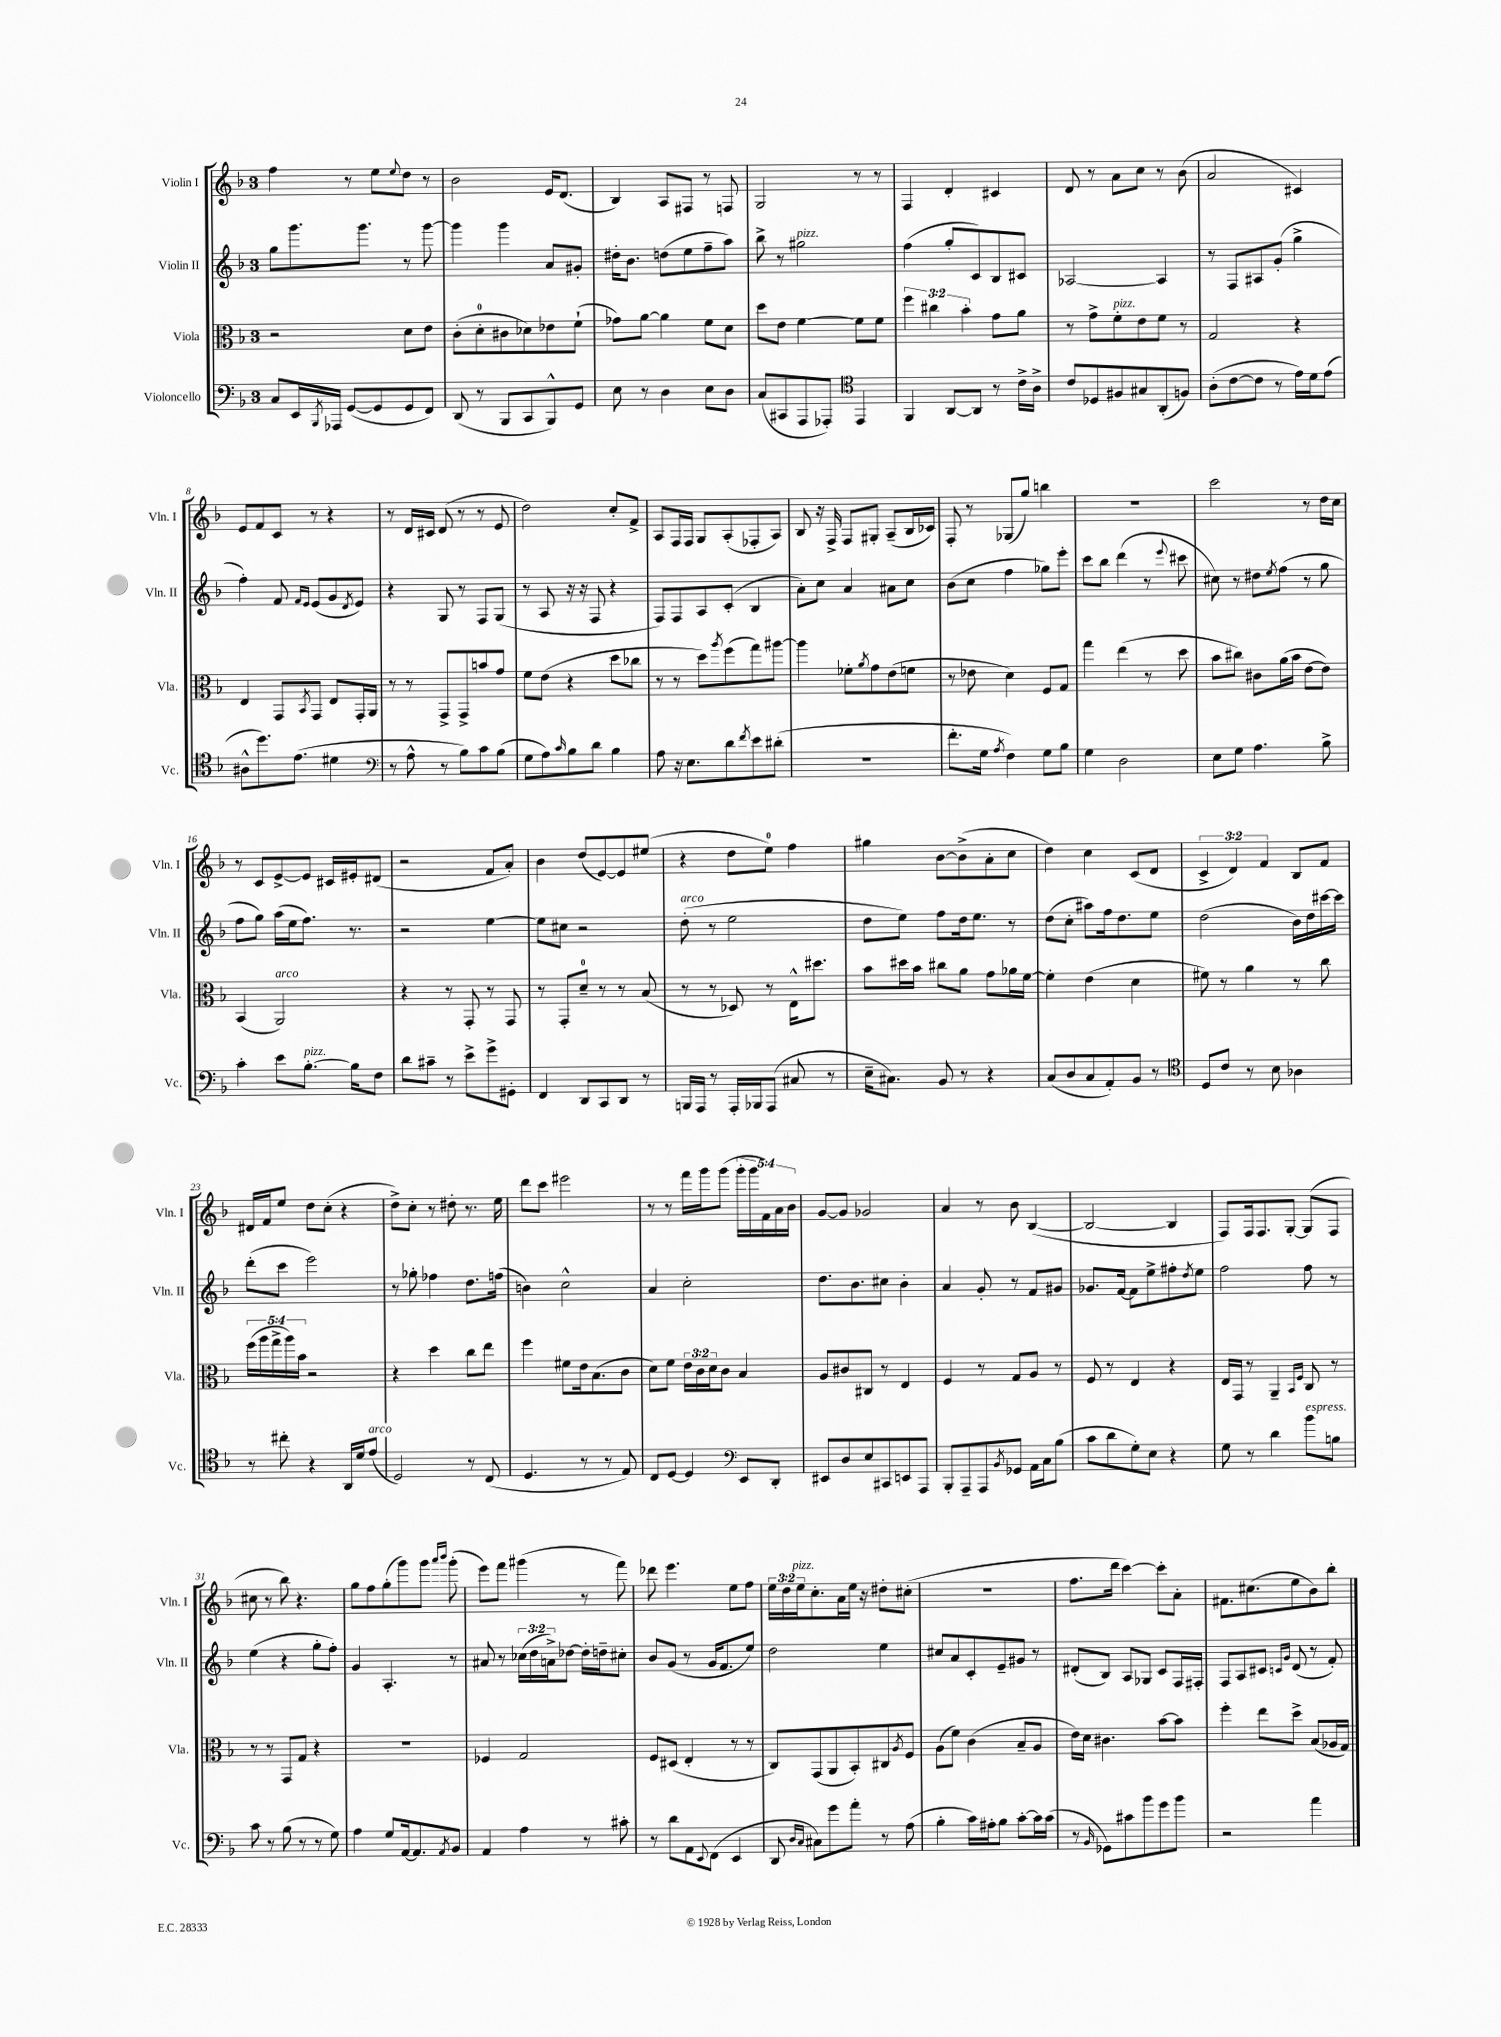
<<
\new StaffGroup <<
\new Staff = "s0" \with { instrumentName = "Violin I" shortInstrumentName = "Vln. I" } {
    \clef treble \key f \major \once \override Staff.TimeSignature.style = #'single-digit \time 3/4 \override Staff.TupletNumber.text = #tuplet-number::calc-fraction-text
    f''4 r8 e''8 \appoggiatura { e''8 } d''8 r8 |
    bes'2 e'16 d'8.( |
    bes4) a8 fis8 r8 f8 |
    g2 r8 r8 |
    f4 d'4-. cis'4 |
    d'8 r8 a'8 c''8 r8 bes'8( |
    a'2 cis'4) |
    e'8 f'8 c'8 r8 r4 |
    r8 d'16 cis'16 d'8( r8 r8 e'8 |
    d''2) c''8-. f'8-> |
    a8 f16 f16 g8 a8-.( fes8-. a8) |
    bes8 r16 f16-> f8 gis8-. a8--( bes16 ces'16) |
    f8-. r8 ges8( g''8) b''4 |
    R2. |
    c'''2 r8 d''16 c''16 |
    r8 c'8 e'8~-> e'8 cis'16 eis'16-. dis'8( |
    r2 f'8 a'8-.) |
    bes'4 d''8( e'8~) e'8 eis''8( |
    r4 d''8 e''8-0) f''4 |
    gis''4 bes'8~ bes'8->( a'8-. c''8 |
    d''4) c''4 c'8( d'8 |
    \tuplet 3/2 { c'4-> d'4) f'4 } bes8 f'8 |
    dis'16 f'16 e''8 d''8 c''8-.( r4 |
    d''8->) c''8-. r8 dis''8-. r8. e''16 |
    d'''8 c'''8 eis'''2 |
    r8 r8 f'''16 g'''16 g'''8( \tuplet 5/4 { g'''16-. g'''16 f'16) a'16 bes'16 } |
    g'8~ g'8 ges'2 |
    a'4 r8 bes'8 bes4~( |
    bes2~ bes4 |
    f8) f16 f8. g8~-. g8( f8 |
    cis''8 r8 bes''8) r4. |
    g''8 f''8 g''8-.( g'''8) g'''8 \grace { a'''16 bes'''16 } g'''8-.( |
    e'''8) f'''8 gis'''4( r8 f'''8) |
    des'''8 e'''4. e''8 f''8 |
    \tuplet 3/2 { e''16 d''16 e''16^\markup { \italic "pizz." } } c''8.-. a'16 e''16 r16 dis''8-. cis''8-.( |
    R2. |
    f''8. d'''16 c'''4~) c'''8-. a'8-. |
    fis'8. cis''8.( e''8 bes'8) bes''8-. \bar "|." |
}
\new Staff = "s1" \with { instrumentName = "Violin II" shortInstrumentName = "Vln. II" } {
    \clef treble \key f \major \once \override Staff.TimeSignature.style = #'single-digit \time 3/4 \override Staff.TupletNumber.text = #tuplet-number::calc-fraction-text
    g''8 g'''8. g'''8. r8 g'''8~ |
    g'''4 g'''4 a'8 gis'8-. |
    dis''16-. bes'8. d''8( e''8 f''8-- a''8) |
    bes''8-> r8 gis''2^\markup { \italic "pizz." } |
    f''4( g''8-. c'8) bes8 cis'8 |
    aes2~ aes4 |
    r8 f8 ais8 g'8-.( g''4-> |
    f''4-.) f'8 \grace { f'16 e'16 } e'8( g'8 \acciaccatura { d'8 } e'8) |
    r4 g8 r8 f8 g8( |
    r8 a8 r16 r16 f8 r4 |
    f8) f8 a8 c'8-.( bes4 |
    a'8-.) c''8 a'4 ais'8 c''8 |
    bes'8( c''8 f''4 ges''8) e'''8-. |
    c'''8 bes''8 d'''4( r8 \appoggiatura { e'''8 } cis'''8 |
    cis''8) r8 dis''8 \acciaccatura { e''8 } f''8( r8 g''8 |
    f''8 g''8) a''16( e''16 f''8.) r8. |
    r2 e''4~ |
    e''8 cis''8 r2 |
    d''8-.^\markup { \italic "arco" }( r8 e''2 |
    d''8 e''8) f''8 d''16 e''8. r8 |
    d''8( c''8-. ais''8) f''16 d''8. e''8 |
    d''2( bes'16) d''16 cis'''16~ cis'''16 |
    d'''8-.( c'''8 e'''2) |
    r8 ges''8-. fes''4 d''8. f''16( |
    b'4) c''2-^ |
    a'4 c''2-. |
    d''8. bes'8. cis''8 bes'4-. |
    a'4 g'8-. r8 f'8 gis'8 |
    ges'8. f'16~ f'8 e''8-> fis''8-. \acciaccatura { d''8 } e''8 |
    f''2 f''8 r8 |
    e''4( r4 g''8-. f''8-.) |
    g'4 a4.-. r8 |
    ais'8 r8 \tuplet 3/2 { ces''16( d''16 a'16->) } des''8~ des''16-. d''16-- cis''8-. |
    bes'8 g'8( r8 g'16 f'8. e''8) |
    d''2 e''4 |
    cis''8 a'8 c'8-. e'8-- gis'8 r8 |
    dis'8-.( bes8) a8 ges8 c'8 f16 fis16-. |
    f8 a8 cis'8 \grace { c'16 g'16 } d'8( r8 f'8-.) \bar "|." |
}
\new Staff = "s2" \with { instrumentName = "Viola" shortInstrumentName = "Vla." } {
    \clef alto \key f \major \once \override Staff.TimeSignature.style = #'single-digit \time 3/4 \override Staff.TupletNumber.text = #tuplet-number::calc-fraction-text
    r2 d'8 e'8 |
    c'8-.( d'8-0-. cis'8 des'8) ees'8 f'8-!( |
    ges'8) a'8~ a'4 f'8 d'8 |
    d''8 e'8 f'4~ f'8 f'8 |
    \tuplet 3/2 { f''4 cis''4 bes'4-. } g'8 a'8 |
    r8 g'8-> f'8-.^\markup { \italic "pizz." } e'8 f'8 r8 |
    g2 r4 |
    e4 g,8 \acciaccatura { bes,8 } g,8 e8 g,16-. a,16 |
    r8 r8 g,8-> g,8-> b'8 g'8 |
    f'8 e'8( r4 d''8 ces''8 |
    r8 r8 d''8) \acciaccatura { a''8 } f''8( g''8) ais''8~ |
    ais''4 fes'8-. \acciaccatura { a'8 } g'8 e'8( f'8 |
    r8 ees'8 d'4) f8 g8 |
    g''4 e''4( r8 d''8 |
    bes'8 cis''8) cis'8 a'16( bes'16 e'8~ e'8) |
    bes,4( a,2^\markup { \italic "arco" }) |
    r4 r8 g,8-. r8 g,8 |
    r8 g,8-. d'8-0-- r8 r8 bes8( |
    r8 r8 des8) r8 e16-^ dis''8. |
    bes'8 dis''16 bes'16 cis''8 a'8 g'8 aes'16 f'16~ |
    f'4-. e'4( d'4 |
    fis'8) r8 a'4 r8 c''8 |
    \tuplet 5/4 { f''16( a''16 g''16-> a''16) bes'16 } r2 |
    r4 d''4 c''8 e''8 |
    f''4 fis'8 e'16 bes8.( c'8 |
    d'8) f'8 \tuplet 3/2 { e'16 c'16 d'16 } c'8 bes4 |
    a8 cis'8 cis8 r8 e4 |
    f4 r8 g8 a8 r8 |
    f8 r8 e4 r4 |
    e16 g,16 r8 a,4-- \grace { bes,16 f16 } c8 r8 |
    r8 r8 g,8 g8 r4 |
    R2. |
    fes4 g2 |
    f8 dis8( e4-. r8 r8 |
    c8) g,8( a,8 bes,8-.) cis8 \acciaccatura { a8 } f8 |
    a8( f'8) c'4( bes8-- a8 |
    e'16) d'16 cis'4. bes'8~ bes'8 |
    f''4-. e''8 d''8-> bes8( aes16 g16) \bar "|." |
}
\new Staff = "s3" \with { instrumentName = "Violoncello" shortInstrumentName = "Vc." } {
    \clef bass \key f \major \once \override Staff.TimeSignature.style = #'single-digit \time 3/4
    c8 e,16 \acciaccatura { bes,,8 } aes,,16 g,8~( g,8 g,8 f,8) |
    d,8( r8 bes,,8 c,8 bes,,8-^) g,8 |
    e8 r8 d4 e8 d8 |
    c8( cis,8 a,,8 aes,,8-.) \clef tenor e,4 |
    f,4 a,8~ a,8 r8 c'16-> a16-> |
    c'8 des8 fis8 gis8 a,8-.( f8) |
    a8-.( c'8~ c'8 r8 e'16) d'16 e'8( |
    ais8-^ d''8.) e'8.( dis'4 |
    \clef bass r8 a8-^ r8 bes8) c'8 bes8( |
    g8 a8) \grace { c'16 } bes8 d'8 bes4 |
    a8 r16 e8. d'8 \acciaccatura { f'8 } e'8 dis'8-.( |
    R2. |
    f'8.-. g16 \acciaccatura { a8 } f4) g8 bes8 |
    g4 d2 |
    e8 g8 a4. bes8-> |
    c'4-. e'8 bes8.~-.^\markup { \italic "pizz." } bes16 f8 |
    d'8 cis'8-- r8 e'8-> g'8-> gis,8-. |
    f,4 d,8 c,8 d,8 r8 |
    b,,16 a,,16 r8 a,,16-. bes,,16 a,,8( cis8 r8 |
    e16-- cis8.) bes,8 r8 r4 |
    c8( d8 c8 a,8-.) bes,8 r8 |
    \clef tenor d8 c'8 r8 bes8 aes4 |
    r8 cis''8-. r4 a,16 d'16 e'8^\markup { \italic "arco" }( |
    d2) r8 c8( |
    d4. r8 r8 e8) |
    c8 d8~ d4 \clef bass e,8 d,8-. |
    eis,8 d8 e8 cis,8 e,8 a,,8 |
    bes,,8-. a,,8-- a,,8 \acciaccatura { bes,8 } ges,8 a,16 c16 bes8( |
    c'8 d'8 g8-.) e8 r4 |
    g8 r8 d'4 bes'8^\markup { \italic "espress." } b8 |
    c'8 r8 bes8( r8 r8 g8) |
    a4 g8 a,16~ a,8. \acciaccatura { a,8 } bes,8 |
    a,4 a4 r8 cis'8-. |
    r8 d'8 a,8 \appoggiatura { e,8 } f,8( e,4 |
    d,8 \grace { d16 c16 } cis8) g'8 a'8-. r8 a8( |
    bes4-. c'16) ais16-. bes8 c'8~-. c'16 c'16( |
    r8 \grace { bes,16 } ges,8) cis'8 bes'8 g'8 bes'8 |
    r2 a'4 \bar "|." |
}
>>
>>
